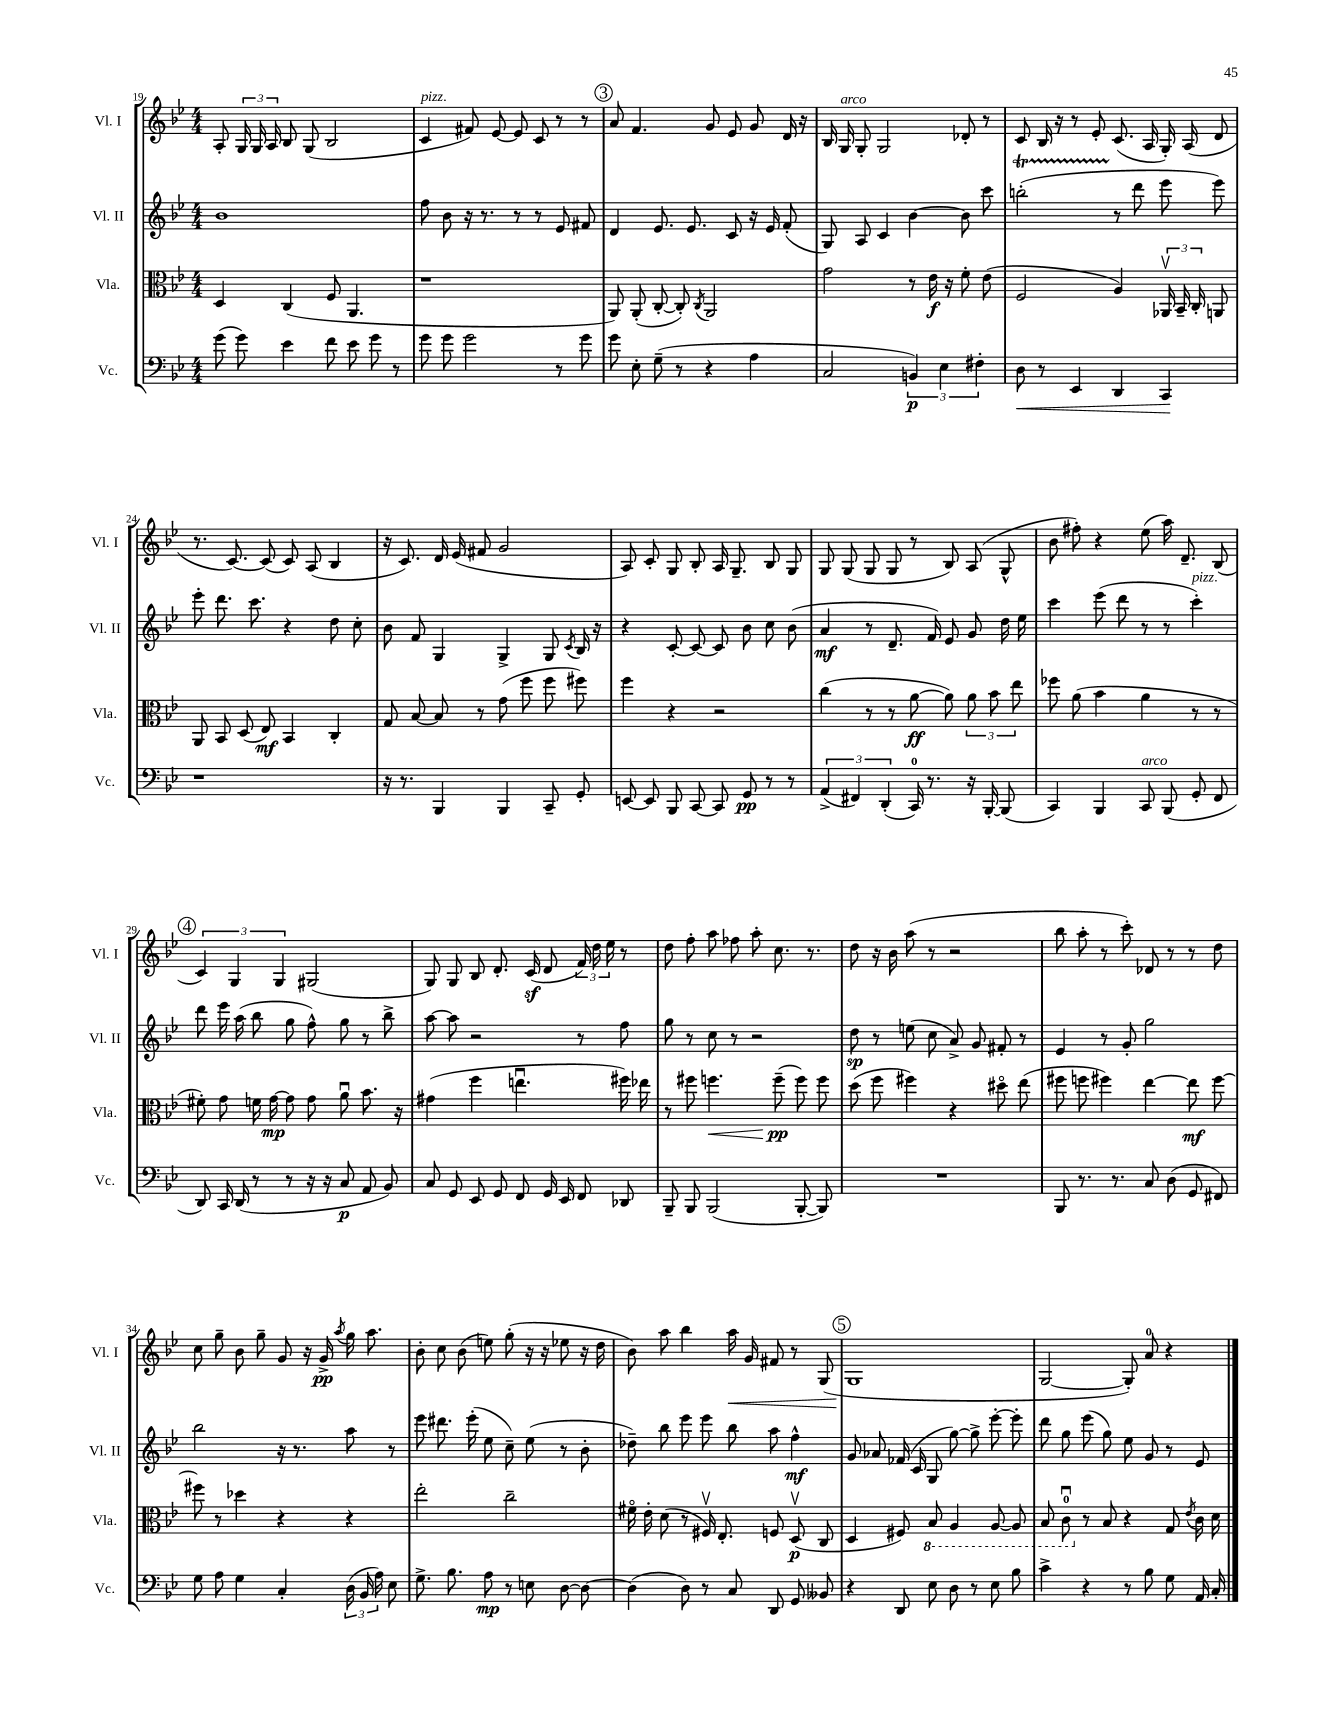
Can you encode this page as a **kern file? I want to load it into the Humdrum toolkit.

**kern	**kern	**kern	**kern
*staff4	*staff3	*staff2	*staff1
*clefF4	*clefC3	*clefG2	*clefG2
*k[b-e-]	*k[b-e-]	*k[b-e-]	*k[b-e-]
*M4/4	*M4/4	*M4/4	*M4/4
(8g\	4D/	1b-	8A'/
8g\)	.	.	24G/
.	.	.	24G/
.	.	.	24A/
4e-\	(4C/	.	8B-/
.	.	.	(8G/
8f\	8F/	.	2B-/
8e-\	4.AA/	.	.
8g\	.	.	.
8r	.	.	.
=	=	=	=
8g\	1r	8ff\	4c/
8g\	.	8b-\	.
2g\	.	16r	8f#/)
.	.	8.r	.
.	.	.	[8e-/
.	.	8r	8e-/]
.	.	8r	8c/
8r	.	8e-/	8r
8g\	.	8f#/	8r
=	=	=	=
8g\	8AA/)	4d/	8a/
8E-'\	(8AA'/	.	4.f/
(8G~\	[8C'/	8.e-/	.
8r	8C'/])	.	.
.	.	8.e-/	.
.	8qC/	.	.
4r	2AA/	.	8g/
.	.	8c/	8e-/
4A\	.	16r	8g/
.	.	16e-/	.
.	.	(8f'/	16d/
.	.	.	16r
=	=	=	=
2C/	2g\	8G/)	16B-/
.	.	.	16G/
.	.	8A/	8G'/
.	.	4c/	2G/
6BB/)	8r	[4b-\	.
.	16e-\	.	.
6E-\	.	.	.
.	16r	.	.
.	8f'\	8b-\]	8d-'/
6F#'\	.	.	.
.	(8e-\	8ccc\	8r
=	=	=	=
8D\	2F/	(2bb'\	8c/
8r	.	.	16B-/
.	.	.	16r
4EE-/	.	.	8r
.	.	.	8e-'/
4DD/	4A/)	8r	(8.c/
.	.	8ddd\	.
.	.	.	16A/
4CC/	24AA-v/	8eee-\	16G'/)
.	24BB-~/	.	.
.	.	.	(16A/
.	24C'/	.	.
.	8AA/	8eee-\)	8d/
=	=	=	=
1r	8AA/	8eee-'\	8.r
.	8BB-/	8.ddd\	.
.	.	.	[8.c/)
.	(8D/	.	.
.	.	8.ccc\	.
.	8E-/)	.	(8c/]
.	4BB-/	4r	8c/)
.	.	.	(8A/
.	4C'/	8dd\	4B-/
.	.	8cc'\	.
=	=	=	=
16r	8G/	8b-\	16r
8.r	.	.	8.c/)
.	[8B-/	8f/	.
4BBB-/	8B-/]	4G/	16d/
.	.	.	(16e-/
.	8r	.	8f#/
4BBB-/	(8g\	4G^/	2g/
.	8ff\	.	.
8CC~/	8ff\	8G/	.
.	.	8qc/	.
8GG'/	8ff#\)	16B-/	.
.	.	16r	.
=	=	=	=
[8EE/	4ff\	4r	8A/)
8EE/]	.	.	8c'/
8BBB-/	4r	[8c'/	8G/
[8CC/	.	8c/_	8B-'/
8CC/]	2r	8c/]	16A/
.	.	.	8.G~/
8GG/	.	8b-\	.
8r	.	8cc\	8B-/
8r	.	(8b-\	8G/
=	=	=	=
(6AA^/	(4cc\	4a/	8G/
.	.	.	(8G/
6FF#/)	.	.	.
.	8r	8r	8G/
(6DD'/	.	.	.
.	8r	8.d~/	8G/
16CC/)	[8a\	.	8r
8.r	.	16f/)	.
.	8a\])	8e-/	8B-/)
16r	12a\	8g/	(8A/
[16BBB-'/	.	.	.
.	12b-\	.	.
(8BBB-/]	.	16dd\	8G^^/
.	12ee-\	.	.
.	.	16ee-\	.
=	=	=	=
4CC/)	8ff-\	4ccc\	8b-\
.	(8a\	.	8ff#'\)
4BBB-/	4b-\	(8eee-\	4r
.	.	8ddd\	.
8CC/	4a\	8r	(8ee-\
(8BBB-/	.	8r	16aa\)
.	.	.	8.d~/
8GG'/	8r	4ccc'\)	.
8FF/	8r	.	(8B-/
=	=	=	=
8DD/)	8f#'\)	8ddd\	6c/)
16CC/	8g\	16eee-\	.
.	.	.	6G/
(16DD/	.	(16aa\	.
8r	16f\	8bb-\	.
.	[16g\	.	.
.	.	.	6G/
8r	8g\]	8gg\	.
16r	8g\	8ff^^\)	(2G#/
16r	.	.	.
8C/	8au\	8gg\	.
8AA/	8.b-\	8r	.
8BB-/)	.	8bb-^\	.
.	16r	.	.
=	=	=	=
8C/	(4g#\	[8aa\	8G/)
8GG/	.	8aa\]	8G/
8EE-/	4ff\	2r	8B-/
8GG/	.	.	8.d'/
8FF/	4.eeu\	.	.
.	.	.	(16c/
16GG/	.	.	8d/
16EE-/	.	.	.
8FF/	.	8r	24f/)
.	.	.	24dd\
.	.	.	24ee-\
8DD-/	16ff#\)	8ff\	8r
.	16ee-\	.	.
=	=	=	=
8BBB-~/	8r	8gg\	8dd\
8BBB-/	8ff#\	8r	8ff'\
(2BBB-/	4.ff\	8cc\	8aa\
.	.	8r	8ff-\
.	.	2r	8aa'\
.	(8ff~\	.	8.cc\
[8BBB-'/	8ff\)	.	.
.	.	.	8.r
8BBB-/])	8ff\	.	.
=	=	=	=
1r	(8dd\	8dd\	8dd\
.	8ff\	8r	16r
.	.	.	16b-\
.	4ff#\)	(8ee\	(8aa\
.	.	8cc\	8r
.	4r	8a^/)	2r
.	.	8g/	.
.	8dd#o\	8f#'/	.
.	(8ee-\	8r	.
=	=	=	=
8BBB-/	8ff#\	4e-/	8bb-\
8.r	8ff\	.	8aa'\
.	4ff#\)	8r	8r
8.r	.	.	.
.	.	8g'/	8ccc'\)
8C/	[4ee-\	2gg\	8d-/
(8D\	.	.	8r
8GG/	8ee-\]	.	8r
8FF#/)	[8ff#\	.	8dd\
=	=	=	=
8G\	8ff#\]	2bb-\	8cc\
8A\	8r	.	8gg~\
4G\	4dd-\	.	8b-\
.	.	.	8gg~\
4C'/	4r	16r	8g/
.	.	8.r	.
.	.	.	16r
.	.	.	16g^/
.	.	.	8qaa/
(24D\	4r	8aa\	16gg\
24BB-/	.	.	.
.	.	.	8.aa\
24A\)	.	.	.
8E-\	.	8r	.
=	=	=	=
8.G^\	2ee-'\	8eee-\	8b-'\
.	.	8.ddd#\	8cc\
8.B-\	.	.	.
.	.	.	(8b-\
.	.	(16eee-'\	.
8A\	.	8ee-\	8ee\)
8r	2cc~\	8cc~\)	(8gg'\
8E\	.	(8ee-\	16r
.	.	.	16r
[8D\	.	8r	8ee-\
8D\_	.	8b-'\	16r
.	.	.	16dd\
=	=	=	=
(4D\]	16f#o\	8dd-~\)	8b-\)
.	16e-'\	.	.
.	(8d\	8bb-\	8aa\
8D\)	8r	8eee-\	4bb-\
8r	16F#v/)	8eee-\	.
.	8.E-'/	.	.
8C/	.	8bb-\	16aa\
.	.	.	16g/
8DD/	8F/	8aa\	8f#/
8GG/	(8Dv/	4ff^^\	8r
8BB--/	8C/	.	(8G/
=	=	=	=
4r	4D/	8g/	1G
.	.	8a-/	.
8DD/	8F#/)	(16f-/	.
.	.	16c/	.
8E-\	8BB-/	8G/	.
8D\	4AA/	[8gg\)	.
8r	.	8gg^\]	.
8E-\	[8AA/	[8eee-'\	.
8B-\	8AA/]	8eee-'\]	.
=	=	=	=
4c^\	8BB-/	8ddd\	[2G/
.	8Cu\	8gg\	.
4r	8r	(8eee-\	.
.	8B-/	8gg\)	.
8r	4r	8ee-\	8G'/])
8B-\	.	8g/	8a/
8G\	8G/	8r	4r
.	8qe-/	.	.
16AA/	16c\	8e-/	.
16C'/	16d\	.	.
==	==	==	==
*-	*-	*-	*-
